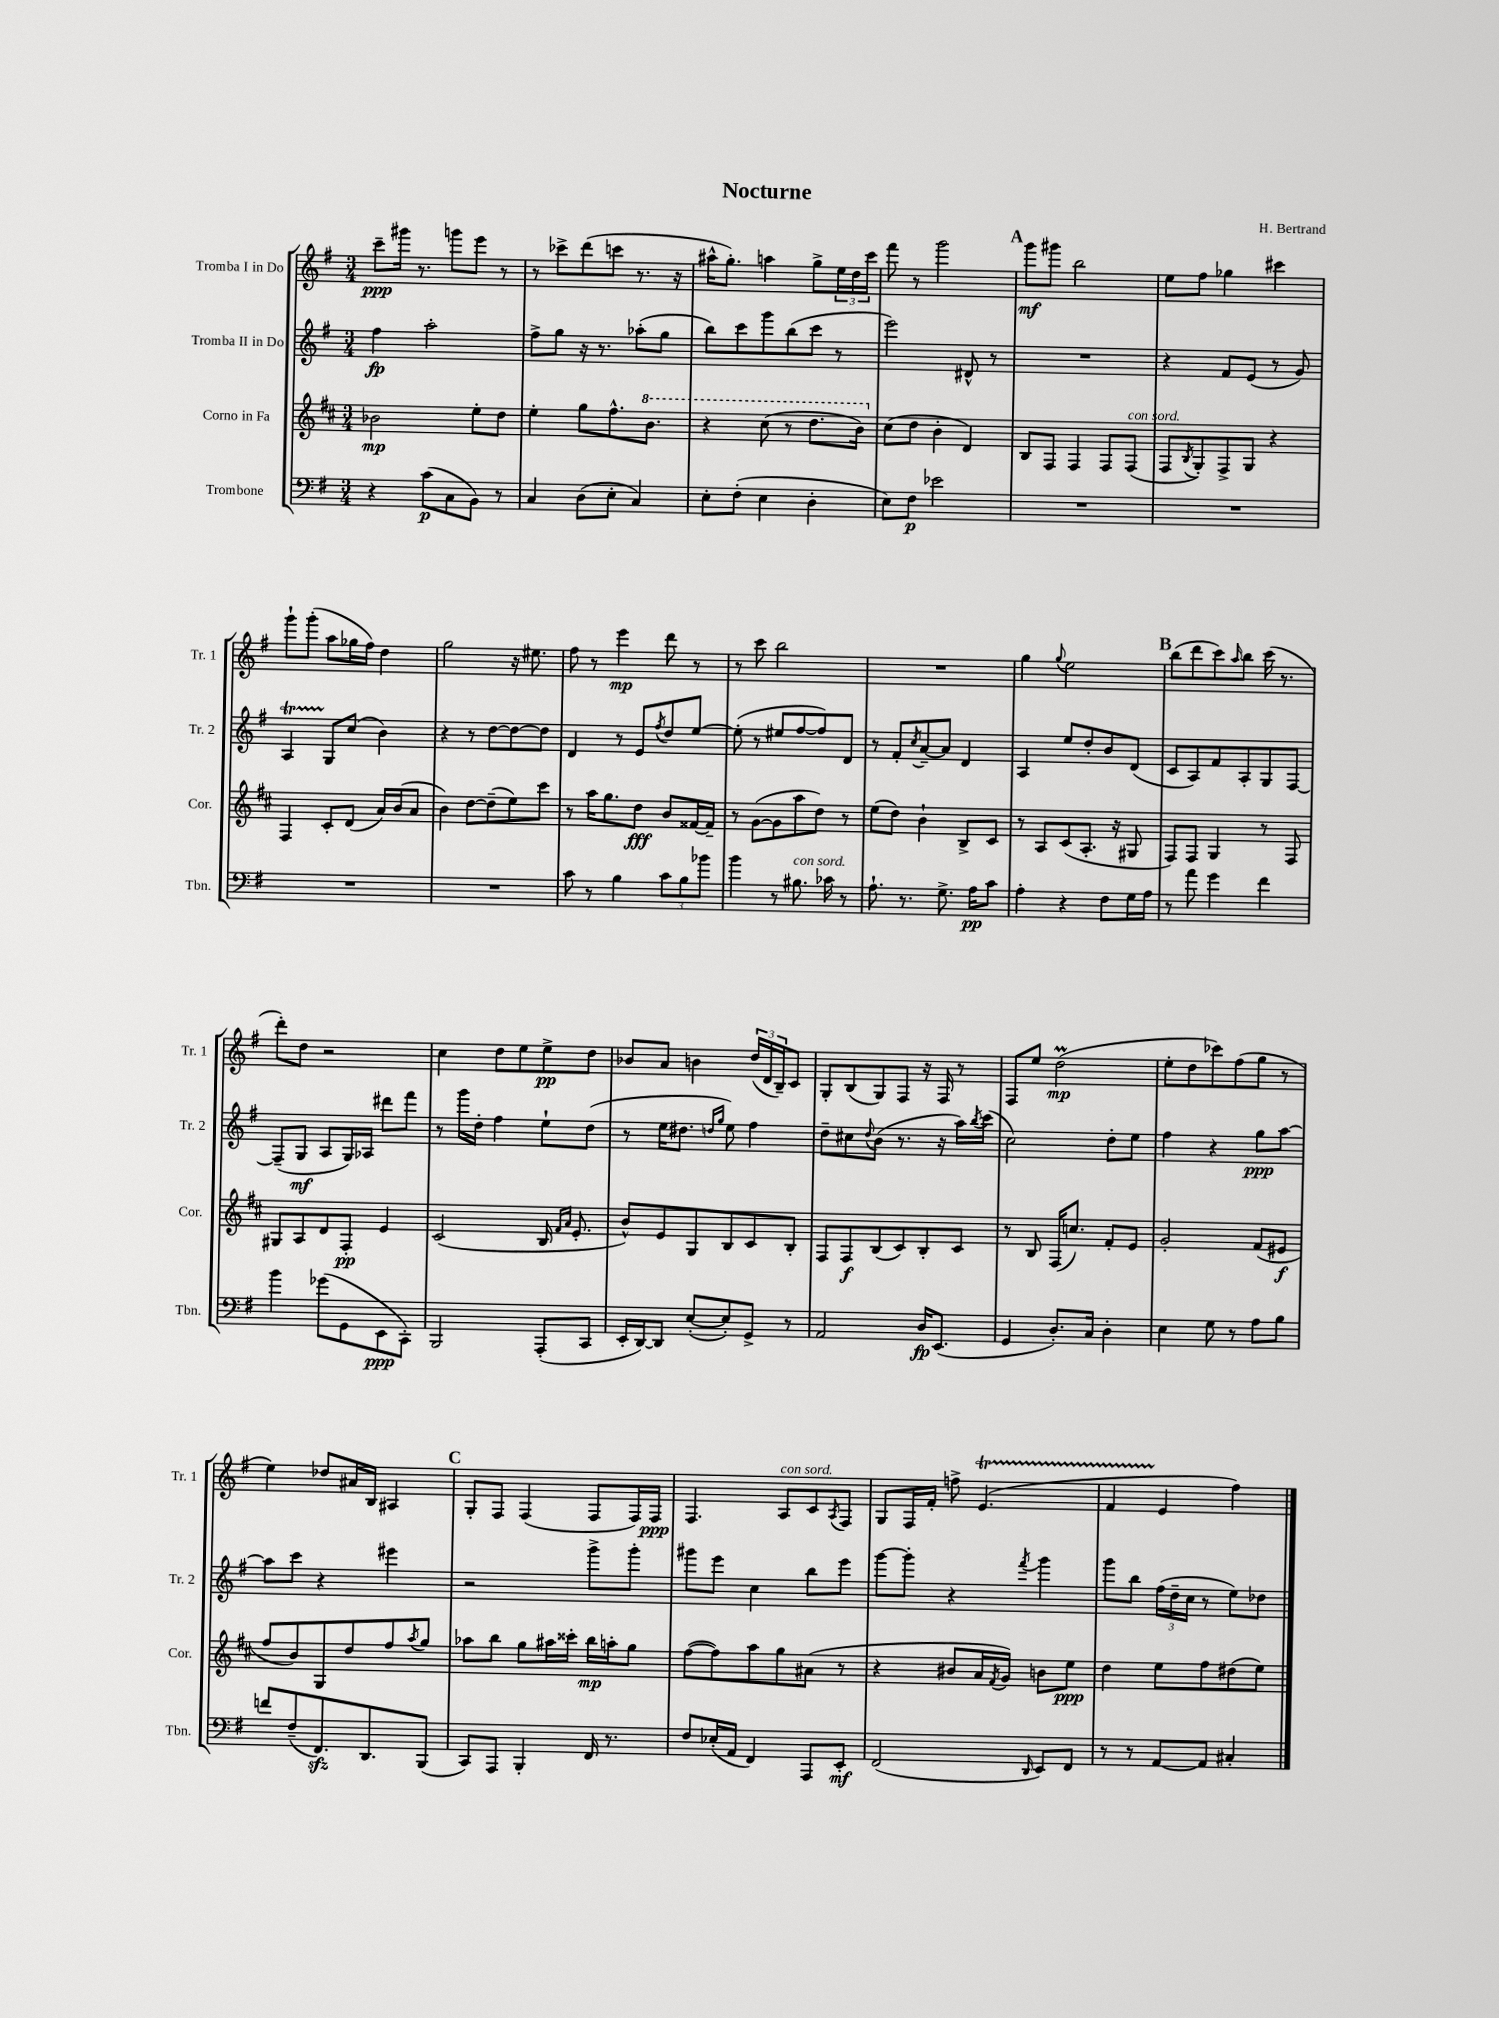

**kern	**kern	**kern	**kern
*staff4	*staff3	*staff2	*staff1
*clefF4	*clefG2	*clefG2	*clefG2
*k[f#]	*k[f#c#]	*k[f#]	*k[f#]
*M3/4	*M3/4	*M3/4	*M3/4
4r	2b-\	4ff#\	8ccc~\L
.	.	.	16ggg#\Jk
.	.	.	8.r
(8c\L	.	2aa'\	.
8C\	.	.	8ggg\L
8BB\J)	8ee'\L	.	8eee\J
8r	8dd\J	.	8r
=	=	=	=
4C/	4ee'\	8ff#^\L	8r
.	.	8gg\J	8ccc-^\L
(8D\L	8gg\L	16r	(8ddd\
.	.	8.r	.
8E'\J	8.ff#^^\	.	8ccc\J
4C/)	.	(8aa-'\L	8.r
.	8.bb\J	.	.
.	.	8gg\J	.
.	.	.	16r
=	=	=	=
8E'\L	4r	8bb\L)	16aa#^^\LK
.	.	.	8.gg'\J)
(8F#'\J	.	8ccc\	.
4E\	(8ccc#\	8ggg\	4aa\
.	8r	(8bb\	.
4D'\	8.ddd\L	8ccc\J	8gg^\L
.	.	8r	24ee\L
.	.	.	24dd\
.	16bb\Jk)	.	.
.	.	.	24ccc\JJ
=	=	=	=
8E\L)	(8cc#\L	2eee\)	8fff#\
8F#\J	8dd\J	.	8r
2e-\	4b'\	.	2ggg\
.	4d/)	8d#^^/	.
.	.	8r	.
=	=	=	=
2.r	8B/L	2.r	8ggg\L
.	8F#/J	.	8ggg#\J
.	4F#/	.	2bb\
.	8F#/L	.	.
.	(8F#/J	.	.
=	=	=	=
2.r	8F#/L	4r	8ee\L
.	8qB/	.	.
.	8G'/)	.	8ff#\J
.	8F#^/	8f#/L	4gg-\
.	8G/J	(8e/J	.
.	4r	8r	4ccc#\
.	.	8g/)	.
=	=	=	=
2.r	4F#/	4A/	8ggg`\L
.	.	.	(8ggg'\J
.	8c#'/L	8G/L	8aa\L
.	(8d/J	(8cc/J	16gg-\L
.	.	.	16ff#\JJ)
.	16a/LL)	4b\)	4dd\
.	(16b/J	.	.
.	8a/J	.	.
=	=	=	=
2.r	4b\)	4r	2gg\
.	[8dd\L	8r	.
.	(8dd~\]	[8dd\L	.
.	8ee\)	8dd\_	16r
.	.	.	8.ee#\
.	8ccc#\J	8dd\]J	.
=	=	=	=
8c\	8r	4d/	8ff#\
8r	16aa\LK	.	8r
.	8.gg\	.	.
4B\	.	8r	4eee\
.	8dd\J	8e/L	.
.	.	8qff#/	.
12c\L	8b/L	8dd/	8ddd\
12B\	.	.	.
.	[16f##/L	[8ee/J	8r
12b-\J	.	.	.
.	16f##~/]JJ	.	.
=	=	=	=
4b\	8r	(8ee'\]	8r
.	([8g\L	8r	8ccc\
8r	8g\]	8ee#/L	2bb\
8.B#\	8aa\	[8ff#/	.
.	8dd\J)	8ff#/])	.
16c-\	.	.	.
8r	8r	8d/J	.
=	=	=	=
8.A`\	(8ee\L	8r	2.r
.	8dd\J)	8f#'/L	.
8.r	.	.	.
.	.	8qcc/	.
.	4b`\	[8a~/	.
8.G^\	.	8a/]J	.
.	8B^/L	4d/	.
16A\LK	.	.	.
8c\J	8c#/J	.	.
=	=	=	=
4A'\	8r	4A/	4gg\
.	8A/L	.	.
.	.	.	8qqgg/
4r	(8c#/	8ee/L	2ee\
.	8.A'/J	8dd'/	.
8F#\L	.	8b/	.
.	16r	.	.
16G\L	8G#/	(8d/J	.
16A\JJ	.	.	.
=	=	=	=
8r	8F#/L)	8c/L	(8bb\L
8a\	8F#/J	8A/)	8ddd\
4g\	4G/	8f#/	8ccc\)
.	.	.	16qqaa/
.	.	8A'/	8bb\J
4f#\	8r	8G/	(16ccc\
.	.	.	8.r
.	8F#/	[8F#/J	.
=	=	=	=
4b\	8G#/L	(8F#~/]L	8ddd'\L)
.	8A/	8G/J	8dd\J
(8g-\L	8d/	8A/L	2r
8GG\	8F#'/J	16G/L)	.
.	.	16A-/JJ	.
8EE\	4e/	8ddd#\L	.
8CC'\J)	.	8fff#\J	.
=	=	=	=
2BBB/	(2c#/	8r	4cc\
.	.	16ggg\LL	.
.	.	16dd'\JJ	.
.	.	4ff#\	8dd\L
.	.	.	8ee\
(8AAA'/L	16B/	8ee`\L	8ee^\
.	16qqf#/LL	.	.
.	16qqa/JJ	.	.
.	8.e'/	.	.
8CC/J	.	(8dd\J	8dd\J
=	=	=	=
16EE'/LL	8b^^/L)	8r	8b-/L
[16DD/J)	.	.	.
8DD/]J	8e/	16ee\LK	8a/J
.	.	8.dd#\J	.
([8E'/L	8G/	.	4b\
.	.	16qqdd/LL	.
.	.	16qqgg/JJ	.
8E'/])	8B/	8ee\)	.
8GG^/J	8c#/	4ff#\	(24dd/LL
.	.	.	24d/
.	.	.	24B~/J)
8r	8B'/J	.	8c/J
=	=	=	=
2AA/	8F#/L	8dd~\L	8G'/L
.	8F#/	8cc#\	(8B/
.	.	8qqdd/	.
.	(8B/	(8b\J	8G/)
.	8c#/)	8.r	8F#/J
16D/LK	8B'/	.	16r
(8.EE/J	.	16r	16F#/
.	8c#/J	16aa\LL)	8r
.	.	8qbb/	.
.	.	(16ccc\JJ	.
=	=	=	=
4GG/	8r	2cc\)	8F#/L
.	8B/	.	8ee/J
8.D'/L)	(16F#/LK	.	(2dd\
.	8.cc/J)	.	.
16C/Jk	.	.	.
4D'\	8f#'/L	8dd'\L	.
.	8e/J	8ee\J	.
=	=	=	=
4E\	2g'/	4ff#\	8ee'\L
.	.	.	8dd\
8G\	.	4r	8ccc-\)
8r	.	.	(8ff#\
8A\L	(8f#/L	8gg\L	8gg\J
8B\J	8e#/J	[8aa\J	8r
=	=	=	=
8f/L	8ff#/L	8aa\]L	4ee\)
(8F#~/	8b/)	8ccc\J	.
8.FF#/)	8G/	4r	8dd-/L
.	8dd/	.	16a#/L
8.DD/	.	.	16B/JJ
.	8ff#/	4eee#\	4A#/
.	8qaa/	.	.
(8BBB/J	8gg/J	.	.
=	=	=	=
8CC/L)	8aa-\L	2r	8G'/L
8AAA/J	8bb\J	.	8F#/J
4BBB'/	8gg\L	.	(4F#/
.	16aa#\L	.	.
.	16ccc##'\JJ	.	.
16FF#/	16bb\LL	8ggg^\L	8F#/L
8.r	16aa'\J	.	.
.	8gg\J	8ggg'\J	16F#/L)
.	.	.	16F#/JJ
=	=	=	=
8F#/L	([8ff#\L	8ggg#\L	4.F#/
(16E-'/L	8ff#\])	8eee\J	.
16AA/JJ	.	.	.
4FF#/)	8aa\	4cc\	.
.	8gg\	.	8A/L
8AAA/L	(8a#\J	8bb\L	8c/
.	.	.	8qA/
8EE'/J	8r	8eee\J	8F#/J
=	=	=	=
(2FF#/	4r	[8ggg\L	8G/L
.	.	8ggg'\]J	16F#/L
.	.	.	16f#'/JJ
.	8b#/L	4r	8ff^\
.	16a/L	.	(4.e/
.	8qf#/	.	.
.	16g/JJ)	.	.
16qqDD/	.	8qfff#/	.
8EE/L)	8b\L	4ggg\	.
8FF#/J	8ee\J	.	.
=	=	=	=
8r	4dd\	8ggg\L	4f#/
8r	.	8bb\J	.
[8AA/L	8ee\L	(24ff#\LL	4e/
.	.	24dd~\	.
.	.	24cc\JJ	.
8AA/]J	8ff#\	8r	.
4C#'/	(8dd#\	8ee\L)	4ff#\)
.	8ee\J)	8dd-\J	.
==	==	==	==
*-	*-	*-	*-
